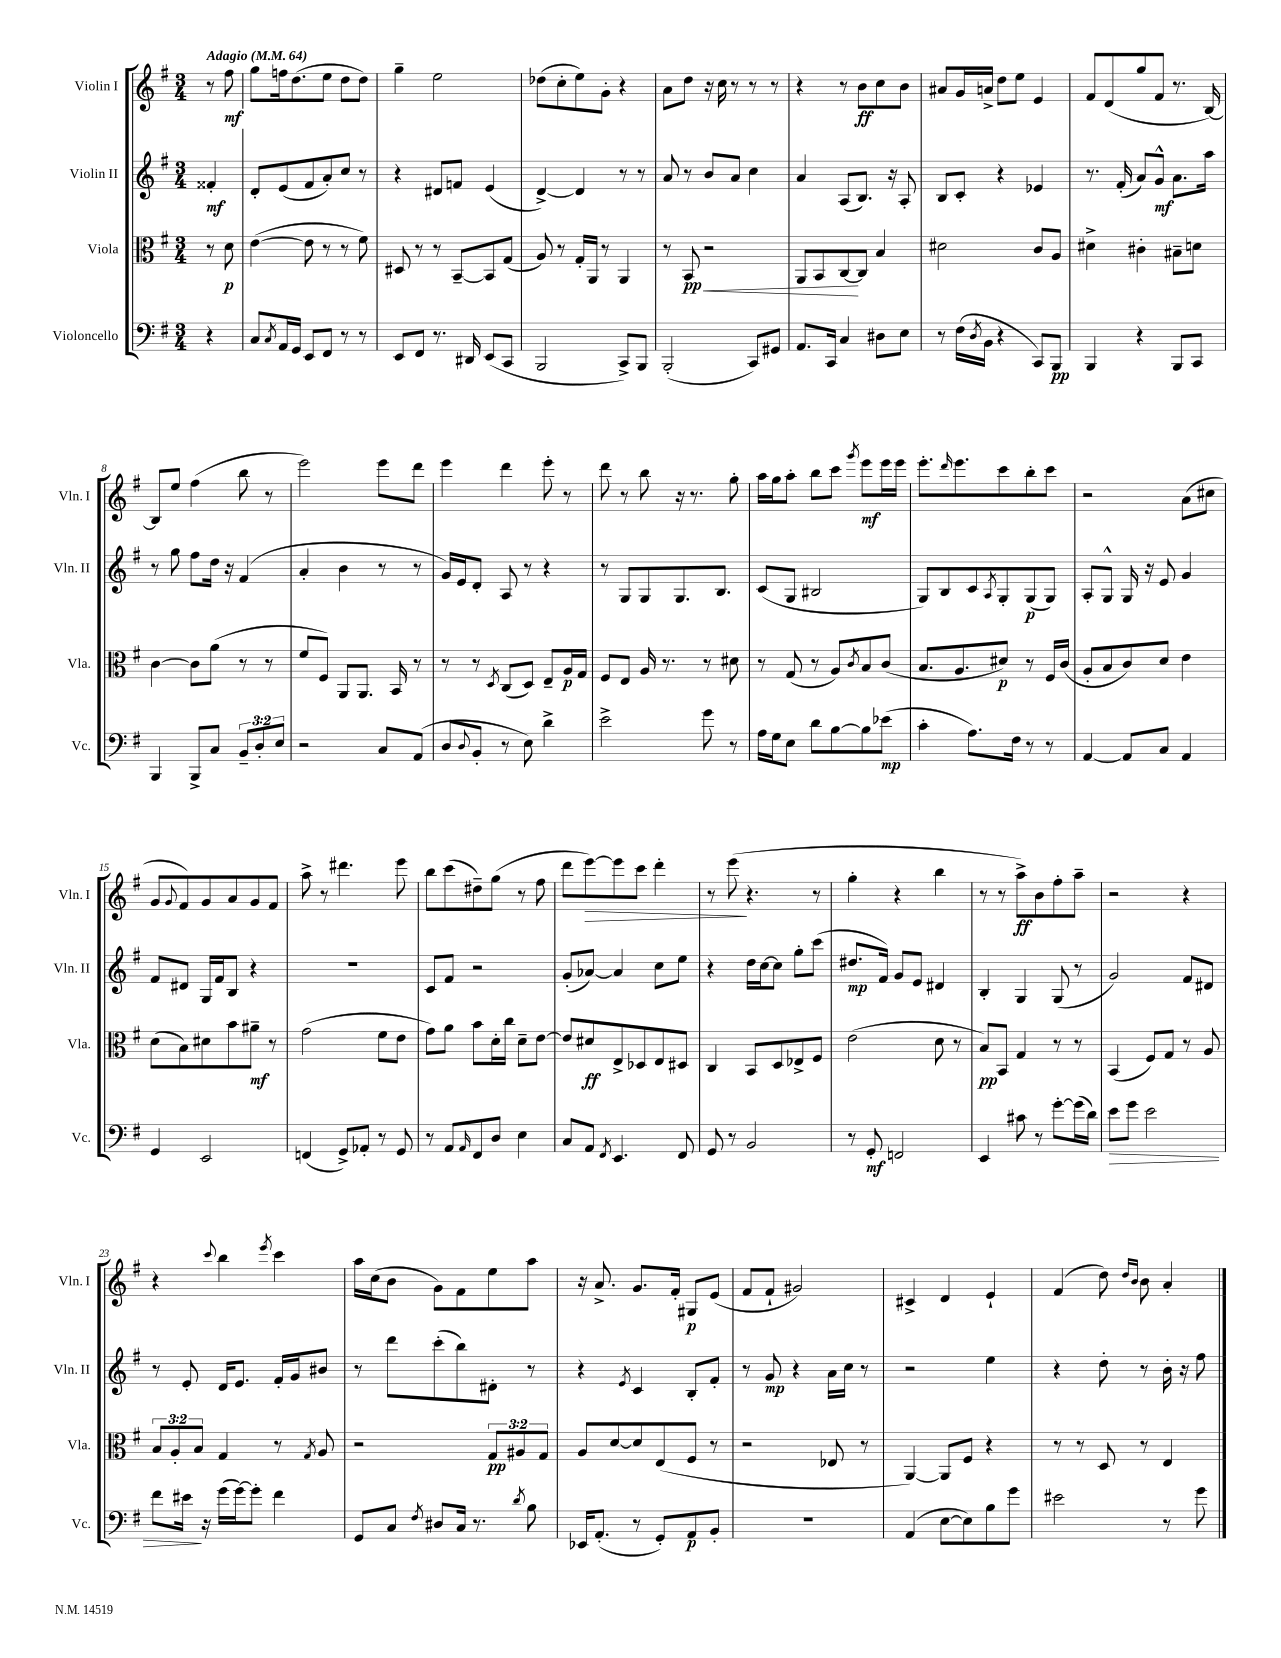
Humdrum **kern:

**kern	**kern	**kern	**kern
*staff4	*staff3	*staff2	*staff1
*clefF4	*clefC3	*clefG2	*clefG2
*k[f#]	*k[f#]	*k[f#]	*k[f#]
*M3/4	*M3/4	*M3/4	*M3/4
*MM64	*MM64	*MM64	*MM64
4r	8r	4f##'	8r
.	8d	.	8ff#
=	=	=	=
8C	([4e	8d'	8gg
8qC	.	.	.
16AA	.	(8e	16ff
16GG	.	.	(8.dd
8EE	8e]	8f#	.
8FF#	8r	8a')	8ee
8r	8r	8cc	8dd
8r	8f#)	8r	8dd)
=	=	=	=
8EE	8D#	4r	4gg~
8FF#	8r	.	.
8.r	8r	8d#	2ee
.	[8BB~	8f	.
16DD#	.	.	.
(8EE	8BB]	(4e	.
8CC	(8G	.	.
=	=	=	=
2BBB	8A)	[4d^)	(8dd-
.	8r	.	8cc'
.	16G'	4d]	8ee)
.	16AA	.	.
.	8r	.	8g'
8CC^)	4AA	8r	4r
8BBB	.	8r	.
=	=	=	=
(2BBB'	8r	8a	8a
.	8BB	8r	8dd
.	2r	8b	16r
.	.	.	16cc
.	.	8a	8r
8CC)	.	4cc	8r
8GG#	.	.	8r
=	=	=	=
8.AA	8AA	4a	4r
.	8BB	.	.
16CC	.	.	.
4C	[8C	(8A	8r
.	8C]	8.B)	8b
8D#	4B	.	8cc
.	.	16r	.
8E	.	8A'	8b
=	=	=	=
8r	2d#	8B	8a#
(16F#	.	8c'	16g
8qD	.	.	.
16BB	.	.	16a^
4r	.	4r	8dd
.	.	.	8ee
8CC)	8c	4e-	4e
8BBB	8A	.	.
=	=	=	=
4BBB	4d#^	8.r	8f#
.	.	.	(8d
.	.	(16f#'	.
4r	4c#'	8a)	8gg
.	.	8g^^	8f#
8BBB	8B#~	8.a	8.r
8CC	8d	.	.
.	.	16aa	[16B)
=	=	=	=
4BBB	[4c	8r	8B]
.	.	8gg	8ee
8BBB^	8c]	8ff#	(4ff#
8C	(8a	16dd	.
.	.	16r	.
12BB~	8r	(4f#	8bb
12D'	.	.	.
.	8r	.	8r
12E	.	.	.
=	=	=	=
2r	8f#	4a'	2eee)
.	8F#)	.	.
.	8AA	4b	.
.	8.AA	.	.
8C	.	8r	8eee
.	16BB	.	.
(8AA	8r	8r	8ddd
=	=	=	=
8D	8r	16g)	4eee
.	.	16e	.
8qqD	.	.	.
8BB'	8r	8d'	.
.	8qD	.	.
8r	(8C	8A	4ddd
8E)	8D)	8r	.
4d^	8E~	4r	8eee'
.	16A	.	8r
.	16G	.	.
=	=	=	=
2e^	8F#	8r	8ddd
.	8E	8G	8r
.	16A	8G	8bb
.	8.r	.	.
.	.	8.G	16r
.	.	.	8.r
8g	8r	.	.
.	.	8.B	.
8r	8d#	.	8gg'
=	=	=	=
16A	8r	(8c	16aa
16G	.	.	16gg
8E	(8G	8G	8aa'
8d	8r	2B#	8bb
[8B	8A)	.	8ccc
.	8qc	.	8qggg
8B]	8B	.	8eee
(8e-	(8c	.	16eee
.	.	.	16eee
=	=	=	=
4c'	8.B	8G)	8.eee'
.	.	8B	.
.	.	.	16qqddd
.	8.A	.	8.eee
8.A)	.	8c	.
.	.	8qA	.
.	8d#)	8G'	8ccc
16F#	.	.	.
8r	8r	(8G	8bb'
8r	16F#	8G)	8ccc
.	(16c	.	.
=	=	=	=
[4AA	8A'	8A'	2r
.	8B	8G^^	.
8AA]	8c)	16G	.
.	.	16r	.
8C	8d	8e	.
4AA	4e	4g	(8a
.	.	.	8cc#
=	=	=	=
4GG	(8d	8f#	8g
.	.	.	8qqg
.	8B)	8d#	8f#)
2EE	8d#	16G	8g
.	.	16f#	.
.	8b	8B	8a
.	8a#~	4r	8g
.	8r	.	8f#
=	=	=	=
(4FF	(2g	2.r	8aa^
.	.	.	8r
8GG^)	.	.	4.ddd#
8AA-'	.	.	.
8r	8f#	.	.
8GG	8e	.	8eee
=	=	=	=
8r	8g)	8c	8bb
8AA	8a	8f#	(8ccc
16qqAA	.	.	.
8FF#	8b	2r	8dd#~)
8D	16d'	.	(8gg
.	16cc	.	.
4E	8d~	.	8r
.	[8e	.	8ff#
=	=	=	=
8C	8e]	(8g'	8ddd
8AA	8d#	[8a-)	[8eee)
8qFF#	.	.	.
4.EE	8E^	4a-]	8eee]
.	8D-	.	8ccc
.	8E	8cc	4ddd'
8FF#	8D#	8ee	.
=	=	=	=
8GG	4C	4r	8r
8r	.	.	(8eee
2BB	8BB	16dd	4.r
.	.	[16cc	.
.	8D	8cc]	.
.	8E-^	8gg'	.
.	8F#	(8ccc	8r
=	=	=	=
8r	(2e	8.dd#	4gg'
8GG'	.	.	.
.	.	16f#)	.
2FF	.	8g	4r
.	.	8e	.
.	8d	4d#	4bb
.	8r	.	.
=	=	=	=
4EE	8B)	4B'	8r
.	8BB	.	8r
8c#	4G	4G	8aa^)
8r	.	.	8b
[8g'	8r	(8G	8ff#'
(16g]	8r	8r	8aa~
16d)	.	.	.
=	=	=	=
8e	(4BB	2g)	2r
8g	.	.	.
2e	8F#)	.	.
.	8G	.	.
.	8r	8f#	4r
.	8A	8d#	.
=	=	=	=
8f#	12B	8r	4r
.	12A'	.	.
16e#	.	8e'	.
.	12B	.	.
16r	.	.	.
.	.	.	8qqccc
(16g	4G	16d	4bb
[16g)	.	8.e	.
8g']	.	.	.
.	.	.	8qeee
4f#	8r	16f#'	4ccc
.	.	16g	.
.	8qG	.	.
.	8A	8b#	.
=	=	=	=
8GG	2r	8r	16aa
.	.	.	(16cc
8C	.	8ddd	8b
8qF#	.	.	.
8D#	.	(8ccc'	8g)
16C	.	8bb)	8f#
8.r	.	.	.
.	12G	8d#'	8ee
.	12A#	.	.
8qd	.	.	.
8B	.	8r	8aa
.	12G	.	.
=	=	=	=
16EE-	8A	4r	16r
(8.AA'	.	.	8.a^
.	[8d	.	.
.	.	8qe	.
8r	8d]	4c	8.g
8GG')	(8E	.	.
.	.	.	16f#'
8AA	8F#	8B'	8G#
8BB'	8r	8f#'	(8e
=	=	=	=
2.r	2r	8r	8f#
.	.	8g	8f#`
.	.	4r	2g#)
.	8E-	16a	.
.	.	16cc	.
.	8r	8r	.
=	=	=	=
(4AA	[4AA)	2r	4c#^
[8E	8AA]	.	4d
8E])	8F#	.	.
8B	4r	4ee	4e`
8g	.	.	.
=	=	=	=
2e#	8r	4r	(4f#
.	8r	.	.
.	8D	8dd'	8dd)
.	.	.	16qqdd
.	.	.	16qqb
.	8r	8r	8b
8r	4E	16b'	4a'
.	.	16r	.
8g	.	8ff#	.
==	==	==	==
*-	*-	*-	*-
